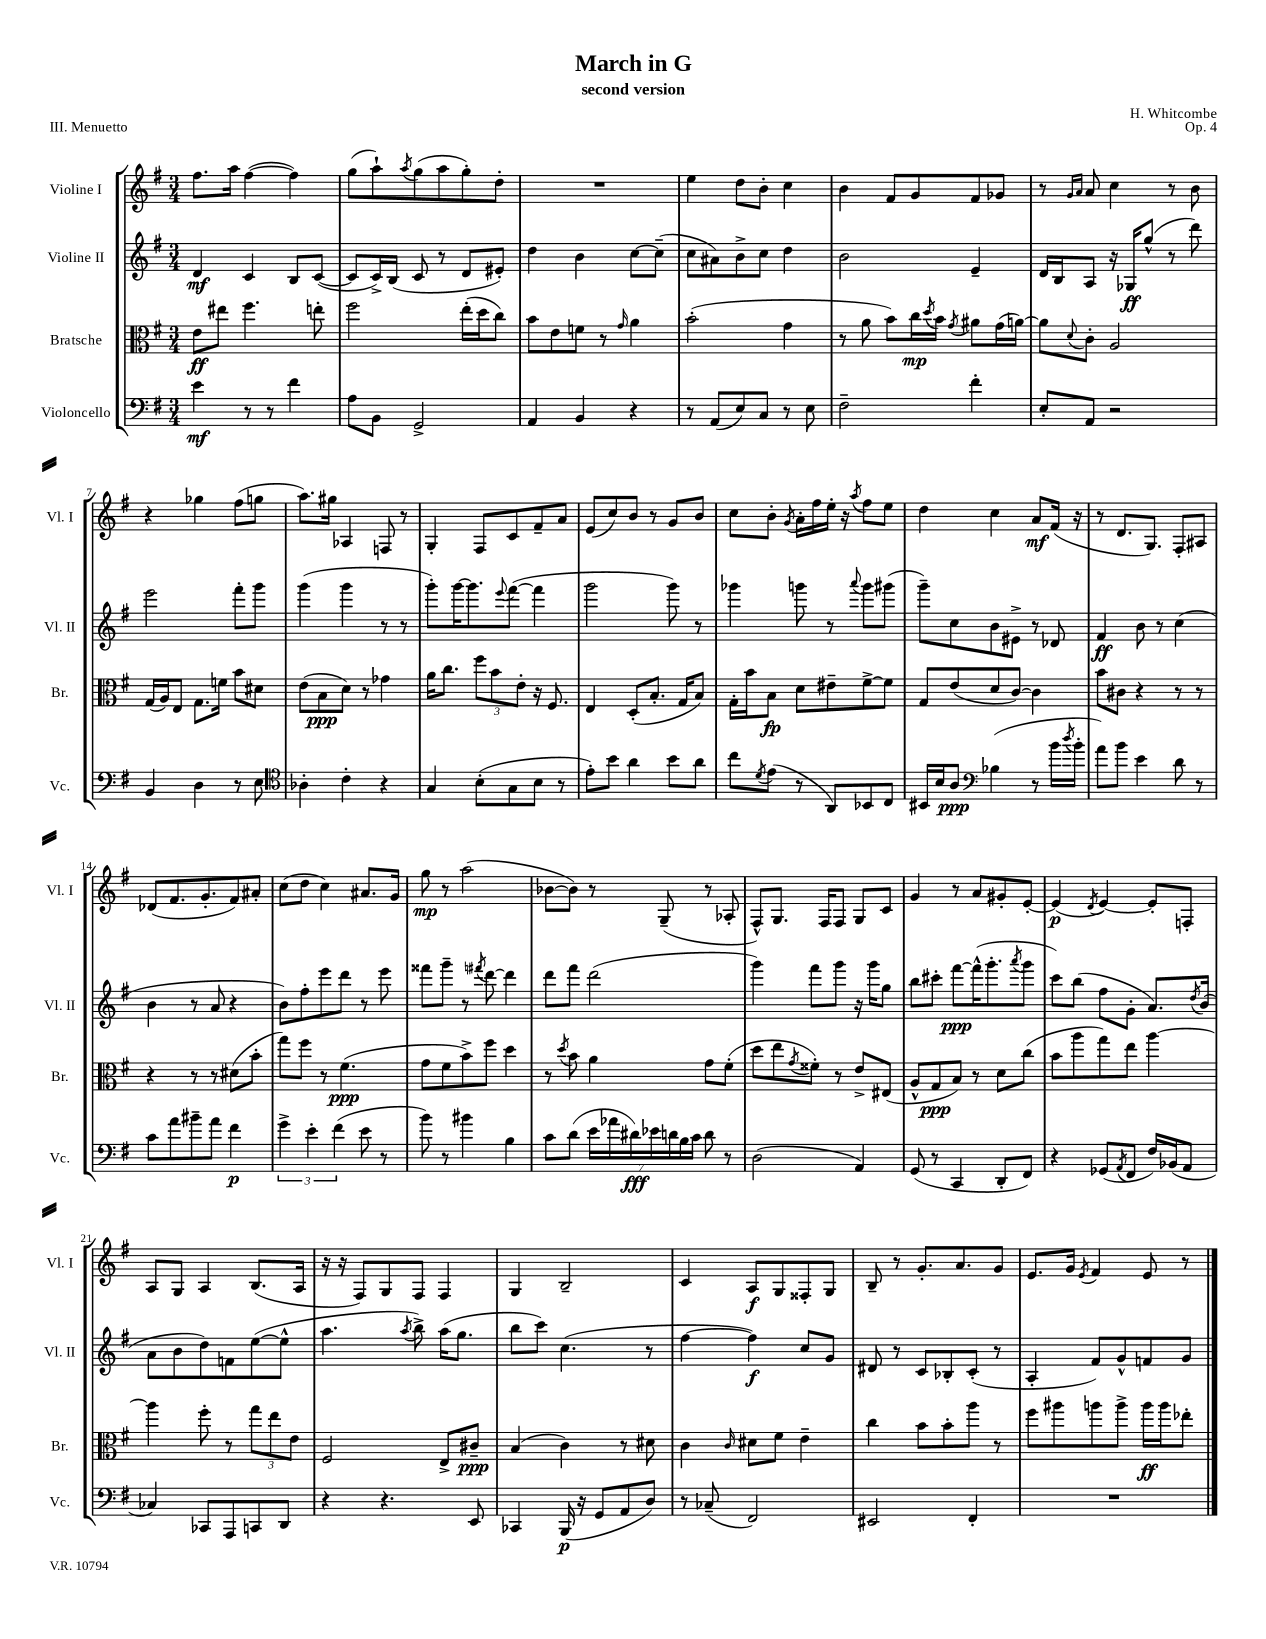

**kern	**dynam	**kern	**dynam	**kern	**dynam	**kern	**dynam
*part4	*part4	*part3	*part3	*part2	*part2	*part1	*part1
*staff4	*staff4	*staff3	*staff3	*staff2	*staff2	*staff1	*staff1
*I"Violoncello	*	*I"Bratsche	*	*I"Violine II	*	*I"Violine I	*
*I'Vc.	*	*I'Br.	*	*I'Vl. II	*	*I'Vl. I	*
*clefF4	*	*clefC3	*	*clefG2	*	*clefG2	*
*k[f#]	*	*k[f#]	*	*k[f#]	*	*k[f#]	*
*M3/4	*	*M3/4	*	*M3/4	*	*M3/4	*
=1	=1	=1	=1	=1	=1	=1	=1
4e\	mf	8e\L	ff	4d/	mf	8.ff#\L	.
.	.	8ee#X\J	.	.	.	.	.
.	.	.	.	.	.	16aa\Jk	.
8r	.	4.ff#\	.	4c/	.	([4ff#\	.
8r	.	.	.	.	.	.	.
4f#\	.	.	.	8B/L	.	4ff#\])	.
.	.	8een'\	.	([8c/J	.	.	.
=2	=2	=2	=2	=2	=2	=2	=2
8A\L	.	2ff#\	.	8c/L]	.	(8gg\L	.
8BB\J	.	.	.	16c^/L)	.	8aa`\)	.
.	.	.	.	(16B/JJ	.	.	.
.	.	.	.	.	.	8qaa/	.
2GG^/	.	.	.	8c/	.	(8gg\	.
.	.	.	.	8r	.	8aa\	.
.	.	(16ee'\LL	.	8d/L	.	8gg'\)	.
.	.	16dd\J	.	.	.	.	.
.	.	8cc\J)	.	8e#X'/J)	.	8dd'\J	.
=3	=3	=3	=3	=3	=3	=3	=3
4AA/	.	8b\L	.	4dd\	.	2.r	.
.	.	8e\	.	.	.	.	.
4BB/	.	8fn\J	.	4b\	.	.	.
.	.	8r	.	.	.	.	.
.	.	16qqg/	.	.	.	.	.
4r	.	4a\	.	[8cc\L	.	.	.
.	.	.	.	(8cc~\J]	.	.	.
=4	=4	=4	=4	=4	=4	=4	=4
8r	.	(2b'\	.	8cc\L	.	4ee\	.
(8AA/L	.	.	.	8a#X\)	.	.	.
8E/)	.	.	.	8b^\	.	8dd\L	.
8C/J	.	.	.	8cc\J	.	8b'\J	.
8r	.	4g\	.	4dd\	.	4cc\	.
8E\	.	.	.	.	.	.	.
=5	=5	=5	=5	=5	=5	=5	=5
2F#~\	.	8r	.	2b\	.	4b\	.
.	.	8a\	.	.	.	.	.
.	.	8b\L)	.	.	.	8f#/L	.
.	.	16cc\L	mp	.	.	8g/	.
.	.	8qdd/	.	.	.	.	.
.	.	16b\JJ	.	.	.	.	.
.	.	8qg/	.	.	.	.	.
4f#'\	.	8a#X\L	.	4e~/	.	8f#/	.
.	.	(16g\L	.	.	.	8g-X/J	.
.	.	[16an\JJ)	.	.	.	.	.
=6	=6	=6	=6	=6	=6	=6	=6
8E'/L	.	8a\L]	.	16d/LL	.	8r	.
.	.	.	.	16B/J	.	.	.
.	.	.	.	.	.	16qqg/LL	.
.	.	8qqd/	.	.	.	16qqa/JJ	.
8AA/J	.	8c'\J	.	8A/J	.	8a/	.
2r	.	2A/	.	16r	.	4cc\	.
.	.	.	.	16G-X/KL	ff	.	.
.	.	.	.	(8gg^^/J	.	.	.
.	.	.	.	8r	.	8r	.
.	.	.	.	8ddd\)	.	8b\	.
!!LO:LB:g=z
=7	=7	=7	=7	=7	=7	=7	=7
4BB/	.	(16G/LL	.	2eee\	.	4r	.
.	.	16A/J)	.	.	.	.	.
.	.	8E/J	.	.	.	.	.
4D\	.	8.G\L	.	.	.	4gg-X\	.
.	.	16fn\Jk	.	.	.	.	.
8r	.	8b\L	.	8fff#'\L	.	(8ff#\L	.
8E\	.	8d#X\J	.	8ggg\J	.	8ggn\J	.
=8	=8	=8	=8	=8	=8	=8	=8
*clefC4	*	*	*	*	*	*	*
4A-X'\	.	(8e\L	.	(4ggg\	.	8.aa\L)	.
.	.	8B\	ppp	.	.	.	.
.	.	.	.	.	.	16gg#X\Jk	.
4c'\	.	8d\J)	.	4ggg\	.	4A-X/	.
.	.	8r	.	.	.	.	.
4r	.	4g-X\	.	8r	.	8Fn/	.
.	.	.	.	8r	.	8r	.
=9	=9	=9	=9	=9	=9	=9	=9
4G/	.	16a\KL	.	8ggg'\L)	.	4G'/	.
.	.	8.cc\J	.	.	.	.	.
.	.	.	.	[16ggg\K	.	.	.
.	.	.	.	8.ggg\]	.	.	.
(8B'\L	.	12ff#\L	.	.	.	8F#/L	.
.	.	12b\	.	.	.	.	.
.	.	.	.	8qqeee/	.	.	.
8G\	.	.	.	([8fff#\J	.	8c/	.
.	.	12e'\J	.	.	.	.	.
8B\J	.	16r	.	4fff#\]	.	8f#~/	.
.	.	8.F#/	.	.	.	.	.
8r	.	.	.	.	.	8a/J	.
=10	=10	=10	=10	=10	=10	=10	=10
8e'\L)	.	4E/	.	2ggg\	.	(8e/L	.
8b\J	.	.	.	.	.	8cc/)	.
4a\	.	(8D'/L	.	.	.	8b/J	.
.	.	8.B'/J	.	.	.	8r	.
8b\L	.	.	.	8ggg\)	.	8g/L	.
.	.	16G/KL	.	.	.	.	.
8a\J	.	8B/J)	.	8r	.	8b/J	.
=11	=11	=11	=11	=11	=11	=11	=11
8cc\L	.	16G'\LL	.	4ggg-X\	.	8cc\L	.
.	.	16b\J	.	.	.	.	.
8qd/	.	.	.	.	.	.	.
(8e\J	.	8B\J	fp	.	.	8b'\J	.
.	.	.	.	.	.	8qg/	.
8r	.	8d\L	.	8gggn\	.	16a'\LL	.
.	.	.	.	.	.	16ff#\	.
8AA/L)	.	8e#X~\	.	8r	.	16ee'\JJ	.
.	.	.	.	.	.	16r	.
.	.	.	.	8qqaaa/	.	8qaa/	.
8BB-X/	.	[8f#^\	.	8ggg\L	.	8ff#\L	.
8C/J	.	8f#\J]	.	(8ggg#X\J	.	8ee\J	.
=12	=12	=12	=12	=12	=12	=12	=12
16BB#X/LL	.	8G/L	.	8ggg~\L)	.	4dd\	.
16B/J	.	.	.	.	.	.	.
8A/J	ppp	(8e/	.	8cc\	.	.	.
*clefF4	*	*	*	*	*	*	*
(4B-X\	.	8d/	.	8b\	.	4cc\	.
.	.	[8c/J)	.	8e#X^\J	.	.	.
8r	.	4c\]	.	8r	.	8a/L	mf
16b\LL	.	.	.	8d-X/	.	(16f#/Jk	.
8qdd/	.	.	.	.	.	.	.
16b'\JJ	.	.	.	.	.	16r	.
=13	=13	=13	=13	=13	=13	=13	=13
8a\L)	.	8b\L	.	4f#/	ff	8r	.
8b\J	.	8c#X\J	.	.	.	8.d/L	.
4e\	.	4r	.	8b\	.	.	.
.	.	.	.	.	.	8.G/J)	.
.	.	.	.	8r	.	.	.
8d\	.	8r	.	(4cc\	.	8F#'/L	.
8r	.	8r	.	.	.	8A#X/J	.
!!LO:LB:g=z
=14	=14	=14	=14	=14	=14	=14	=14
8c\L	.	4r	.	4b\	.	(8d-X/L	.
8a\	.	.	.	.	.	8.f#/	.
8b#X~\	.	8r	.	8r	.	.	.
.	.	.	.	.	.	8.g'/	.
8a\J	.	8r	.	8a/	.	.	.
4f#\	p	(8d#X\L	.	4r	.	8f#/)	.
.	.	8b'\J	.	.	.	8a#X'/J	.
=15	=15	=15	=15	=15	=15	=15	=15
6g^\	.	8gg\L)	.	8b\L)	.	(8cc\L	.
.	.	8ff#\J	.	8ff#'\	.	8dd\J	.
6e'\	.	.	.	.	.	.	.
.	.	8r	.	8eee\	.	4cc\)	.
(6f#\	.	.	.	.	.	.	.
.	.	(4.f#\	ppp	8ddd\J	.	.	.
8e\	.	.	.	8r	.	8.a#X/L	.
8r	.	.	.	8eee\	.	.	.
.	.	.	.	.	.	16g/Jk	.
=16	=16	=16	=16	=16	=16	=16	=16
8b\)	.	8g\L	.	8fff##X\L	.	8gg\	mp
8r	.	8f#\	.	8ggg~\J	.	8r	.
4b#X\	.	8b^\)	.	8r	.	(2aa\	.
.	.	.	.	8qfff#X/	.	.	.
.	.	8ff#\J	.	[8ddd\	.	.	.
4B\	.	4dd\	.	4ddd\]	.	.	.
=17	=17	=17	=17	=17	=17	=17	=17
8c\L	.	8r	.	8ddd\L	.	[8b-X\L	.
.	.	8qdd/	.	.	.	.	.
(8d\J	.	8b\	.	8fff#\J	.	8b-\J])	.
28e\LL	.	4a\	.	(2ddd\	.	8r	.
28a-X\	.	.	.	.	.	.	.
28d#X\)	fff	.	.	.	.	.	.
28e-X\	.	.	.	.	.	.	.
.	.	.	.	.	.	(8G~/	.
28dn\	.	.	.	.	.	.	.
28B\	.	.	.	.	.	.	.
28c\JJ	.	.	.	.	.	.	.
8d\	.	8g\L	.	.	.	8r	.
8r	.	(8f#'\J	.	.	.	8A-X'/	.
=18	=18	=18	=18	=18	=18	=18	=18
(2D\	.	8dd\L	.	4ggg\)	.	8F#^^/L)	.
.	.	8ee\	.	.	.	8.G/J	.
.	.	8qg/	.	.	.	.	.
.	.	8f##X'\J)	.	8fff#\L	.	.	.
.	.	.	.	.	.	16F#/KL	.
.	.	8r	.	8ggg\J	.	8F#/J	.
4AA/)	.	8e^/L	.	16r	.	8G/L	.
.	.	.	.	16ggg\KL	.	.	.
.	.	(8E#X/J	.	8gg\J	.	8c/J	.
=19	=19	=19	=19	=19	=19	=19	=19
(8GG/	.	8A^^/L	.	8bb\L	.	4g/	.
8r	.	8G/	ppp	8ccc#X'\J	.	.	.
4CC/	.	8B/J)	.	[8fff#\L	ppp	8r	.
.	.	8r	.	(16fff#^^\K]	.	8a/L	.
.	.	.	.	8.ggg'\	.	.	.
8DD'/L	.	8d\L	.	.	.	8g#X'/	.
.	.	.	.	8qaaa/	.	.	.
8FF#/J)	.	(8cc\J	.	8ggg\J	.	[8e'/J	.
=20	=20	=20	=20	=20	=20	=20	=20
4r	.	8b\L	.	8ccc\L)	.	(4e/]	p
.	.	8aa\	.	(8bb\J	.	.	.
.	.	.	.	.	.	8qd/	.
(8GG-X/L	.	8gg\)	.	8ff#\L	.	[4e/)	.
8qAA/	.	.	.	.	.	.	.
8FF#/J	.	8ee\J	.	8g'\J	.	.	.
16F#/LL)	.	[4aa\	.	8.a/L)	.	8e'/L]	.
(16BB-X/J	.	.	.	.	.	.	.
8AA/J	.	.	.	.	.	8Fn'/J	.
.	.	.	.	8qdd/	.	.	.
.	.	.	.	(16b/Jk	.	.	.
!!LO:LB:g=z
=21	=21	=21	=21	=21	=21	=21	=21
4C-X/)	.	4aa\]	.	8a\L	.	8A/L	.
.	.	.	.	8b\	.	8G/J	.
8CC-X/L	.	8ff#'\	.	8dd\)	.	4A/	.
8AAA/	.	8r	.	8fn\	.	.	.
8CCn/	.	12gg\L	.	([8ee\	.	(8.B/L	.
.	.	12ee\	.	.	.	.	.
8DD/J	.	.	.	8ee^^\J]	.	.	.
.	.	12e\J	.	.	.	.	.
.	.	.	.	.	.	16A/Jk	.
=22	=22	=22	=22	=22	=22	=22	=22
4r	.	2F#/	.	4.aa\	.	16r	.
.	.	.	.	.	.	16r	.
.	.	.	.	.	.	8F#/L)	.
4.r	.	.	.	.	.	8G/	.
.	.	.	.	8qaa/	.	.	.
.	.	.	.	8bb^\)	.	8F#/J	.
.	.	8E^/L	.	(16aa\KL	.	4F#/	.
.	.	.	.	8.gg\J	.	.	.
8EE/	.	8c#X~/J	ppp	.	.	.	.
=23	=23	=23	=23	=23	=23	=23	=23
4CC-X/	.	(4B/	.	8bb\L	.	4G/	.
.	.	.	.	8ccc\J)	.	.	.
(16BBB/	p	4c\)	.	(4.cc\	.	2B~/	.
16r	.	.	.	.	.	.	.
8GG/L	.	.	.	.	.	.	.
8AA/	.	8r	.	.	.	.	.
8D/J)	.	8d#X\	.	8r	.	.	.
=24	=24	=24	=24	=24	=24	=24	=24
8r	.	4c\	.	[4ff#\	.	4c/	.
(8C-X~/	.	.	.	.	.	.	.
.	.	16qqc/	.	.	.	.	.
2FF#/)	.	8d#X\L	.	4ff#\])	f	8A/L	f
.	.	8f#\J	.	.	.	8G/	.
.	.	4e~\	.	8cc/L	.	8F##X'/	.
.	.	.	.	8g/J	.	8G/J	.
=25	=25	=25	=25	=25	=25	=25	=25
2EE#X/	.	4cc\	.	8d#X/	.	8B~/	.
.	.	.	.	8r	.	8r	.
.	.	8b\L	.	8c/L	.	8.g'/L	.
.	.	8b'\	.	8B-X'/	.	.	.
.	.	.	.	.	.	8.a/	.
4FF#'/	.	8aa\J	.	(8c'/J	.	.	.
.	.	8r	.	8r	.	8g/J	.
=26	=26	=26	=26	=26	=26	=26	=26
2.r	.	8ff#\L	.	4A'/	.	8.e/L	.
.	.	8aa#X\	.	.	.	.	.
.	.	.	.	.	.	16g/Jk	.
.	.	.	.	.	.	8qe/	.
.	.	8aan\	.	8f#/L)	.	4f#/	.
.	.	8aa^\J	.	8g^^/	.	.	.
.	.	16aa\LL	ff	8fn/	.	8e/	.
.	.	16aa\J	.	.	.	.	.
.	.	8ee-X'\J	.	8g/J	.	8r	.
==	==	==	==	==	==	==	==
*-	*-	*-	*-	*-	*-	*-	*-
